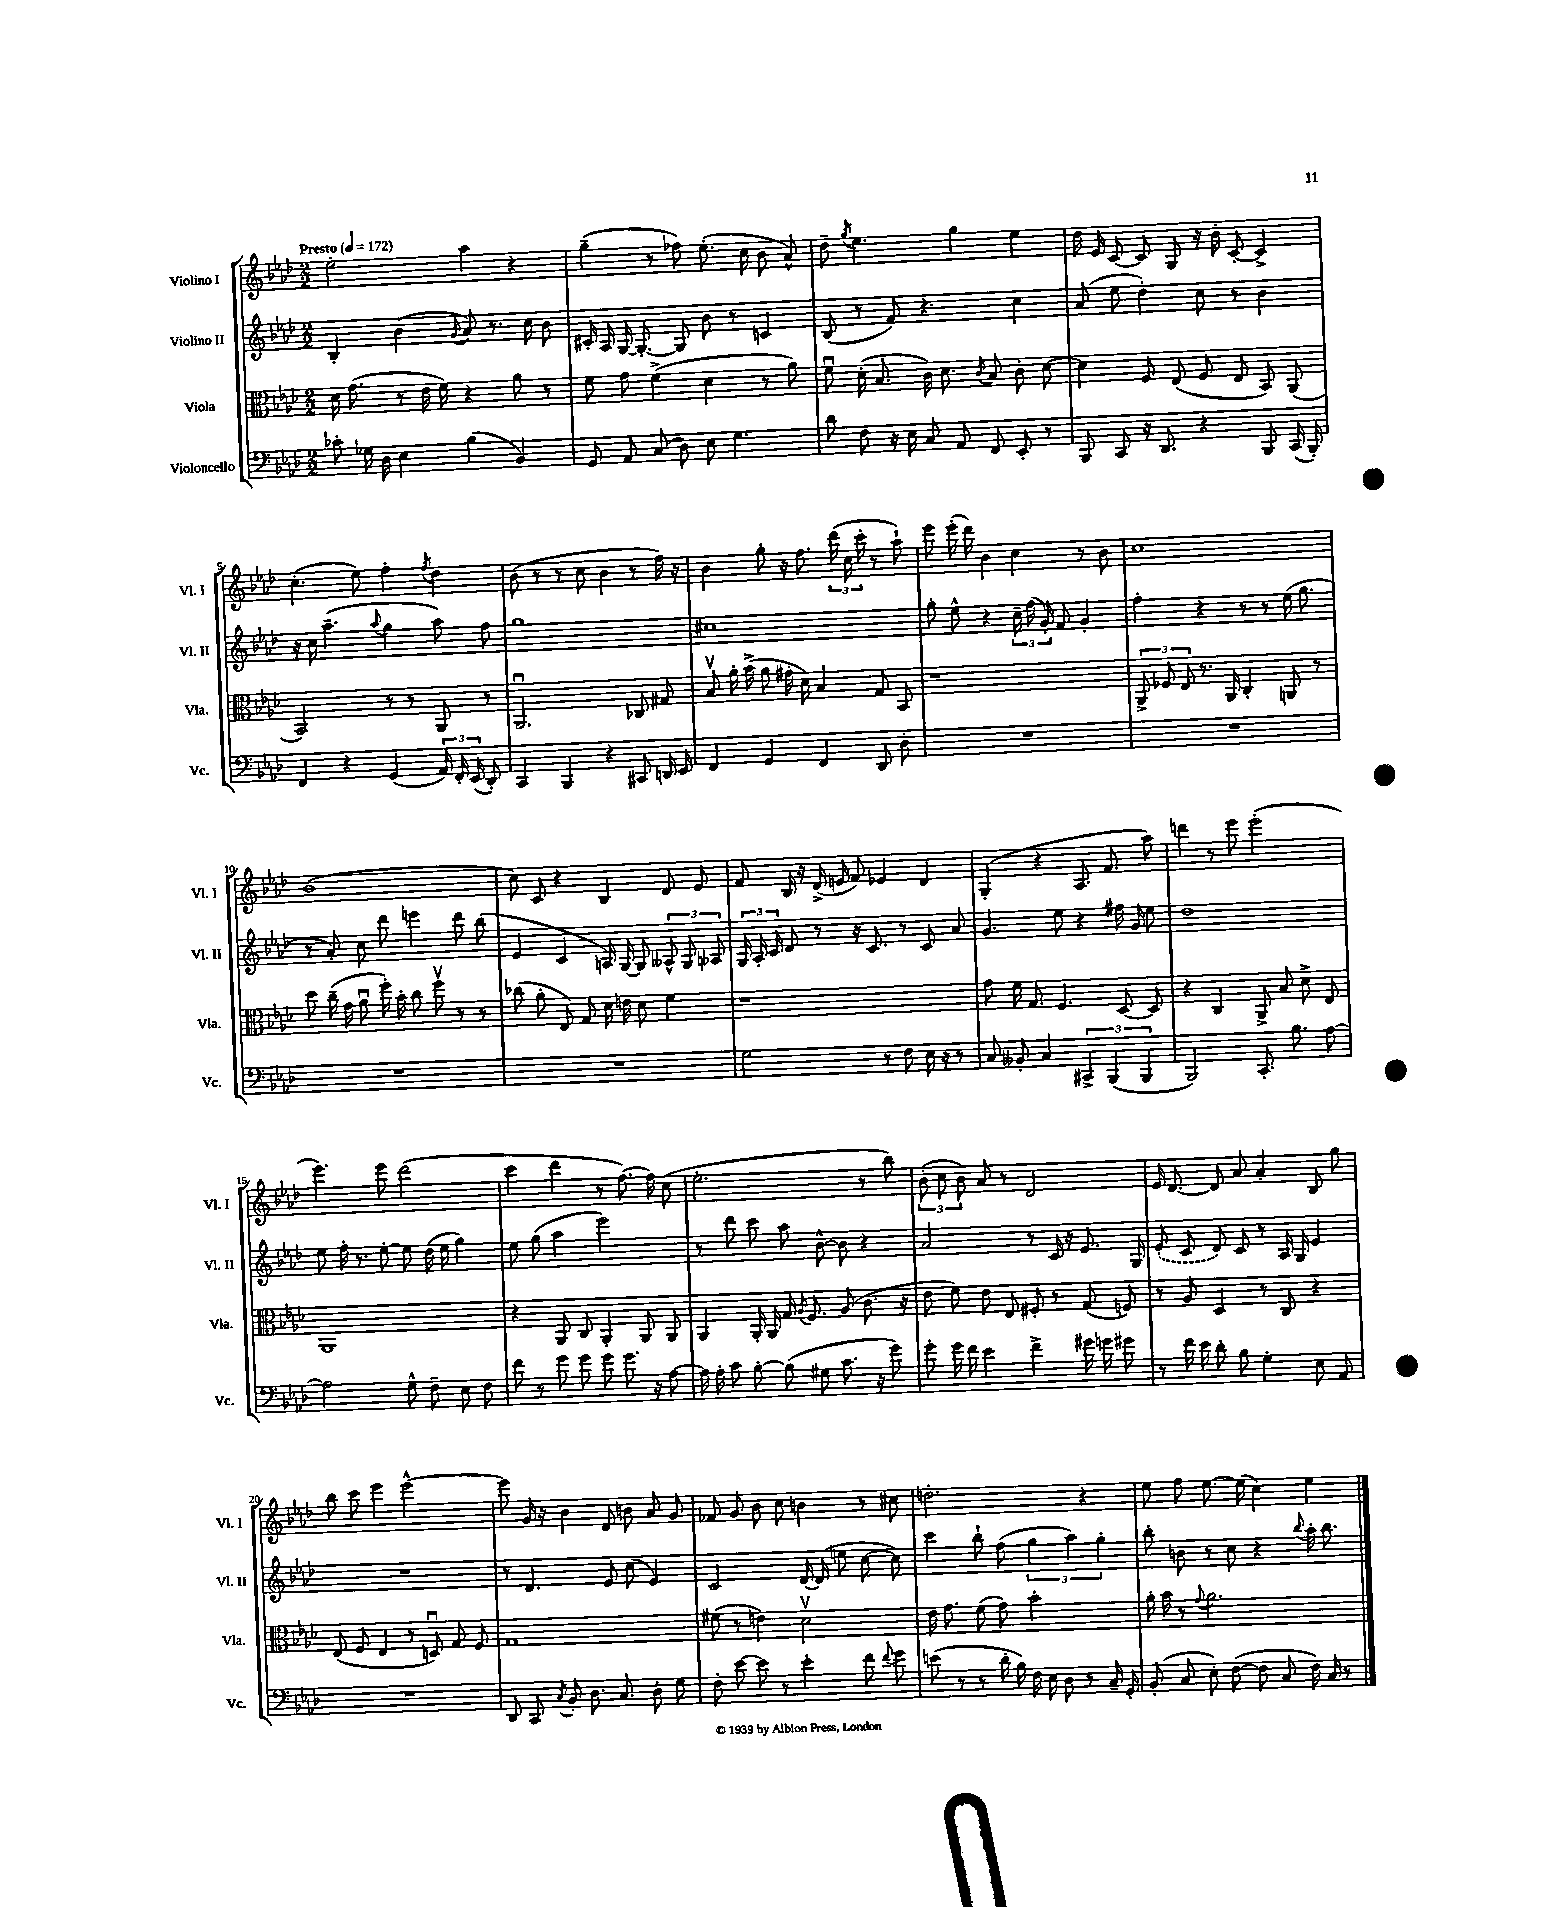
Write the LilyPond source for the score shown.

<<
\new StaffGroup <<
\new Staff = "s0" \with { instrumentName = "Violino I" shortInstrumentName = "Vl. I" } {
    \clef treble \key aes \major \numericTimeSignature \time 2/2 \tempo "Presto" 4 = 172
    \autoBeamOff ees''2-. aes''4 r4 |
    g''4--( r8 fes''8) ees''8.-.( c''16 bes'8 aes'8-^) |
    des''8-- \acciaccatura { g''8 } ees''4. g''4 ees''4 |
    des''16 ees'16 c'8~ c'8 g8 r16 bes'16-. c'8~-. c'4-> |
    c''4.-.( ees''8) f''4-. \acciaccatura { f''8 } des''4 |
    bes'8( r8 r8 c''8 bes'4 r8 f''16) r16 |
    bes'4 g''8-. r16 f''8. \tuplet 3/2 { des'''16( c''16 c'''16-. } r8 aes''8-!) |
    ees'''8 ees'''16-.( des'''16) bes'4 c''4 r8 bes'8 |
    c''1 |
    bes'1( |
    c''8) c'8 r4 bes4 des'8 ees'8 |
    f'8 bes16 r16 des'16->( e'16 f'8) ees'4 des'4 |
    g4-.( r4 aes8. f'8. aes''8) |
    d'''4 r8 ees'''8 ees'''2-.( |
    ees'''4.) ees'''8 des'''2( |
    c'''4 des'''4 r8 f''8.~) f''16 c''8( |
    ees''2.-. r8 bes''8) |
    \tuplet 3/2 { bes'8-.( c''8 bes'8) } aes'8 r8 des'2 |
    ees'16 des'8.~ des'8 aes'8 aes'4-. bes8 g''8 |
    bes''8 c'''8 ees'''4 ees'''2~-^ |
    ees'''8 g'16 r16 bes'4 des'8 b'8 aes'8 g'8 |
    fes'8 g'8 bes'8 c''8 b'4 r8 cis''8 |
    d''2.-. r4 |
    ees''8 f''8 ees''8.~ ees''16( c''4) ees''4 \bar "|." |
}
\new Staff = "s1" \with { instrumentName = "Violino II" shortInstrumentName = "Vl. II" } {
    \clef treble \key aes \major \numericTimeSignature \time 2/2
    \autoBeamOff bes4-. bes'4( \acciaccatura { g'8 } aes'8) r8. c''16 bes'8 |
    cis'16-. aes16 g16~ g8.~-. g8 bes'8 r8 c'4 |
    bes8( r8 f'8) r4. c''4 |
    aes'8( ees''8 des''4-.) c''8 r8 bes'4 |
    r16 c''16 aes''4.--( \appoggiatura { aes''8 } g''4 aes''8) f''8 |
    g''1 |
    cis''1 |
    g''8-. ees''8-^ r4 \tuplet 3/2 { c''16-- f''16( g'16-.) } f'8 g'4-. |
    f''4-. r4 r8 r8 ees''16( g''8. |
    r8 aes'8-.) c''8 des'''8 e'''4 des'''8 bes''8( |
    ees'4 c'4 a16) g16~ g8 \tuplet 3/2 { aeses8-^ g8 aes8 } |
    \tuplet 3/2 { g16 aes16-. c'16 } des'8 r8 r16 c'8. r8 c'8 aes'8 |
    g'4. ees''8 r4 fis''16 g'16 ees''8 |
    des''1 |
    ees''8 f''16-. r8. ees''8~-. ees''8 des''16( ees''16 g''4) |
    ees''8 g''8( aes''4 ees'''2) |
    r8 des'''8 c'''8 aes''8 bes'8~-^ bes'8 r4 |
    aes'2 r8 c'16 r16 ees'8. g16 |
    \once \slurDashed ees'8-.( c'8 des'8) c'8 r8 aes16 g16 ees'4 |
    R1 |
    r8 des'4. ees'8 c''8( ees'4) |
    c'2 des'16~ des'16( e''8 c''8~ c''8) |
    c'''4 bes''8-! f''8( \tuplet 3/2 { g''4 aes''4) g''4-. } |
    bes''8-. b'8 r8 c''8 r4 \appoggiatura { bes''8 } aes''16-. bes''8. \bar "|." |
}
\new Staff = "s2" \with { instrumentName = "Viola" shortInstrumentName = "Vla." } {
    \clef alto \key aes \major \numericTimeSignature \time 2/2
    \autoBeamOff des'16 g'8.( r8 ees'16 f'16) r4 aes'8 r8 |
    f'8 g'8 f'4->( des'4 r8 aes'8) |
    f'8\downbow des'16-.( bes8. c'16) des'8. \acciaccatura { c'8 } bes8 c'8-. des'8~ |
    des'4 f8 ees8( f8 ees8 bes,8) aes,8( |
    bes,2) r8 r8 aes,8 r8 |
    aes,2.\downbow ces8 gis8 |
    bes8\upbow aes'16-. bes'16->( aes'8 gis'16-. des'16) bes4 g8 bes,8 |
    r1 |
    \tuplet 3/2 { aes,8-> fes8 ees8 } r8. aes,16 c4-. a,8 r8 |
    des''8 c''16--( g'16 aes'8\downbow f''16-.) bes'16-. c''8 f''8\upbow r8 r8 |
    ces''8( aes'8-. ees8) g8 des'16 e'16 des'8 f'4 |
    r1 |
    g'8 f'16 g8. f4. des8~ des8 |
    r4 c4 aes,8-> bes8 des'8-> ees8 |
    aes,1 |
    r4 aes,8 c8 aes,4-. aes,8 aes,8 |
    aes,4 aes,16-. aes,16 g16 \acciaccatura { aes8 } f8. aes8( c'8. r16 |
    ees'8 f'8) ees'8 ees8 fis8-. r8 g8( f8) |
    r8 aes8 des4 r8 c8 r4 |
    ees8( f8 ees4 r8 d8\downbow) g8 f8 |
    g1 |
    fis'8( r8 e'4) des'2\upbow |
    ees'16 g'8. f'8( g'8) bes'2-. |
    aes'16-. bes'16 r8 \appoggiatura { g'8 } aes'2. \bar "|." |
}
\new Staff = "s3" \with { instrumentName = "Violoncello" shortInstrumentName = "Vc." } {
    \clef bass \key aes \major \numericTimeSignature \time 2/2
    \autoBeamOff ces'8-. ges16 des16 ees4 bes4( bes,4) |
    g,8 aes,8 c8( des8) ees8 g4. |
    des'8 f8 r16 ees16 c8 aes,8 f,8 ees,8-. r8 |
    bes,,8 c,8 r16 des,8. r4 bes,,8 c,16( bes,,16-.) |
    f,4 r4 g,4( \tuplet 3/2 { aes,16) f,16-. ees,16( } des,8-.) |
    c,4 bes,,4 r4 cis,8 d,16 ees,16 |
    f,4 g,4 f,4 des,8 des8-. |
    R1 |
    R1 |
    R1 |
    R1 |
    g2 r8 f8 ees16 r16 r8 |
    c8 beses,8-. c4 \tuplet 3/2 { cis,4-> bes,,4( bes,,4 } |
    bes,,2) c,8.-. bes8. aes8~ |
    aes2 g8-^ f8-- ees8 f8 |
    f'8 r8 g'8 g'8 g'8 g'8. r16 aes8~ |
    aes16 aes16-. c'8 bes8~-. bes8( gis8 c'8. r16 g'8) |
    g'8-. g'16 f'16 ees'4 f'4-> gis'16 g'16 gis'8 |
    r8 f'16 ees'16 des'8-. bes8 g4-. ees8 aes,8 |
    R1 |
    des,8 c,8 \acciaccatura { c8 } bes,8-. des8. c8. des8-. g8 |
    f8-. ees'8~ ees'8 r8 ees'4-. f'8 \appoggiatura { f'8 } g'8 |
    e'8( r8 r8 des'16-. bes16) f16 ees16 des8 r8 c16-- g,16-. |
    bes,8-.( c8 ees8-.) f8~( f8 c8 f16) c16 r8 \bar "|." |
}
>>
>>
